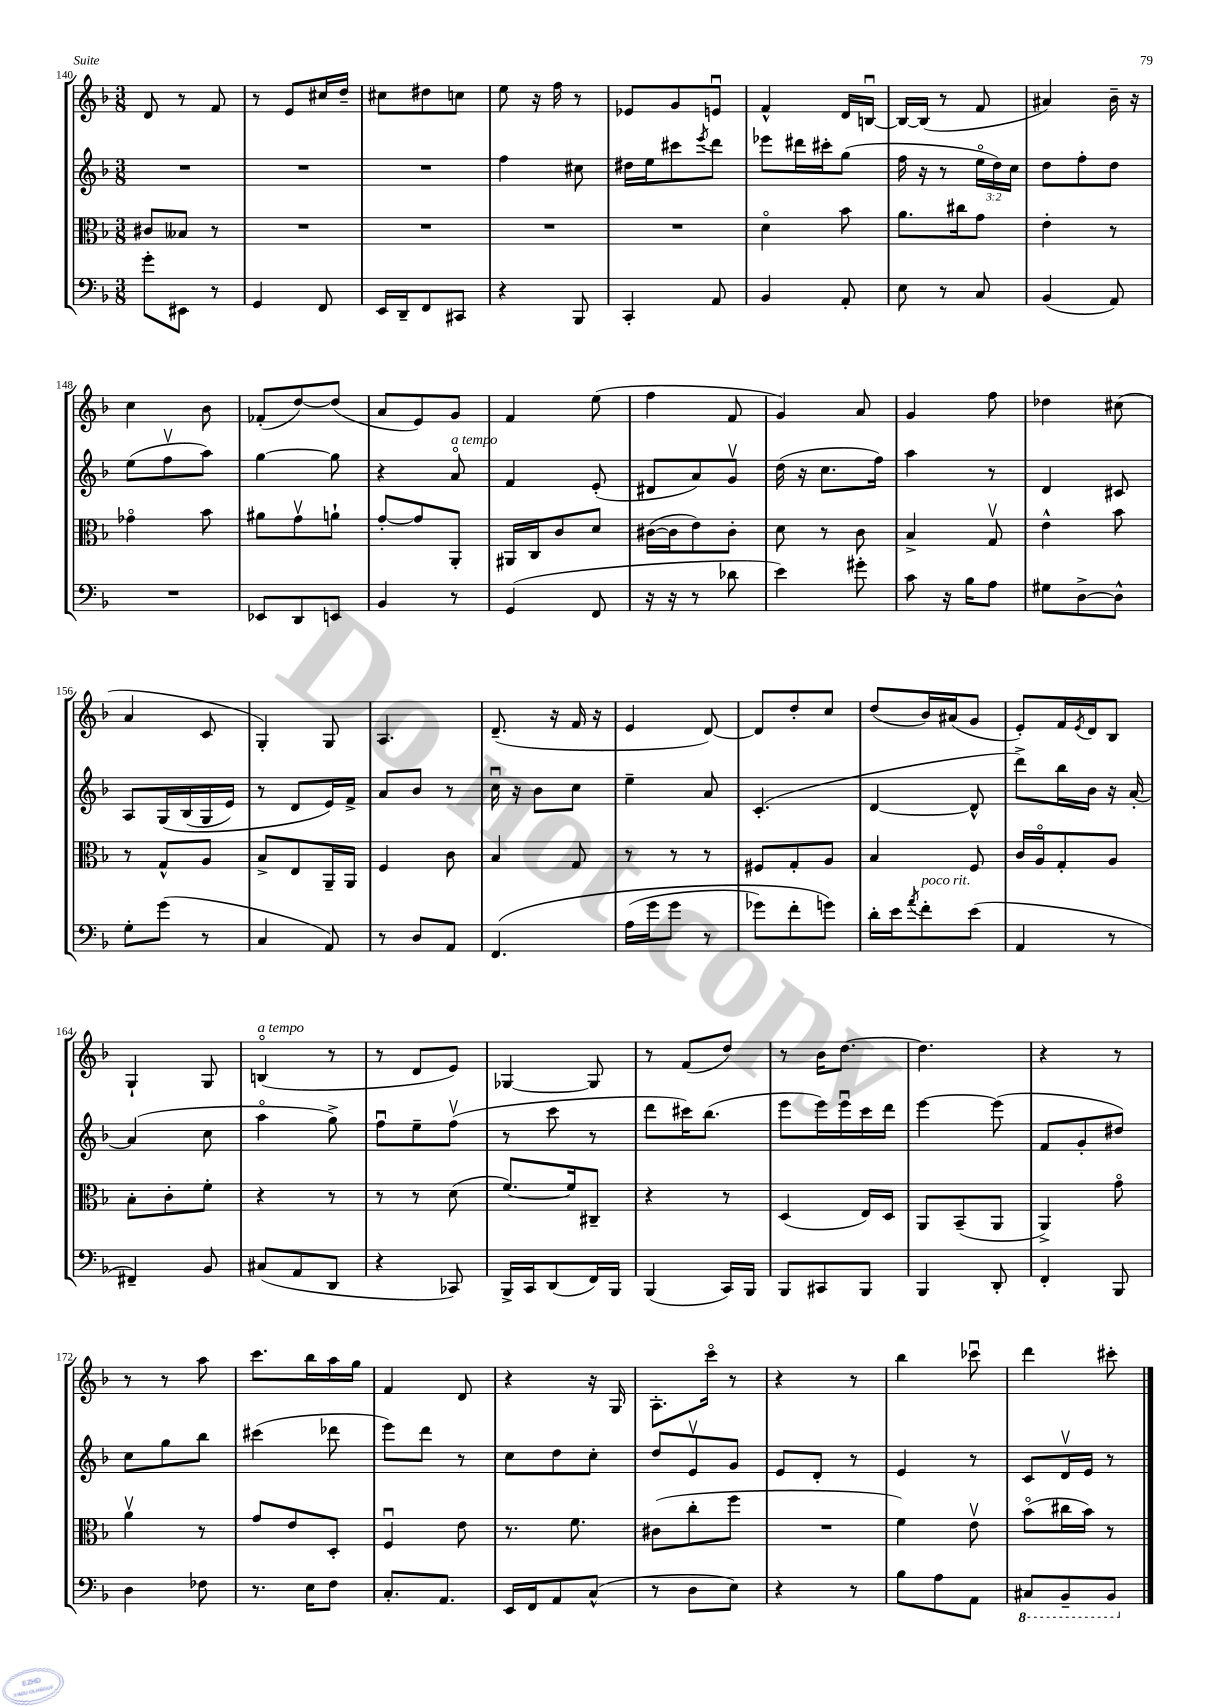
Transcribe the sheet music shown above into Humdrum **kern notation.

**kern	**kern	**kern	**kern
*staff4	*staff3	*staff2	*staff1
*clefF4	*clefC3	*clefG2	*clefG2
*k[b-]	*k[b-]	*k[b-]	*k[b-]
*M3/8	*M3/8	*M3/8	*M3/8
8g'	8c#	4.r	8d
8EE#	8B--	.	8r
8r	8r	.	8f
=	=	=	=
4GG	4.r	4.r	8r
.	.	.	8e
8FF	.	.	16cc#
.	.	.	16dd~
=	=	=	=
16EE	4.r	4.r	8cc#
16DD~	.	.	.
8FF	.	.	8dd#
8CC#	.	.	8cc
=	=	=	=
4r	4.r	4ff	8ee
.	.	.	16r
.	.	.	16ff
8BBB-	.	8cc#	8r
=	=	=	=
4CC'	4.r	16dd#	8e-
.	.	16ee	.
.	.	8ccc#	8g
.	.	8qeee	.
8AA	.	8ddd	8eu
=	=	=	=
4BB-	4do	8eee-	4f^^
.	.	16ddd#	.
.	.	16ccc#'	.
8AA'	8b-	(8gg	16d
.	.	.	[16Bu
=	=	=	=
8E	8.a	16ff	16B_
.	.	16r	(16B]
8r	.	8r	8r
.	16cc#	.	.
8C	8g	24eeo	8f
.	.	24dd)	.
.	.	24cc	.
=	=	=	=
(4BB-	4e'	8dd	4a#)
.	.	8ff'	.
8AA)	8r	8dd	16b-~
.	.	.	16r
=	=	=	=
4.r	4g-o	(8ee	4cc
.	.	8ffv	.
.	8b-	8aa)	8b-
=	=	=	=
8EE-	8a#	[4gg	(8f-'
8DD	8gv	.	[8dd)
8EE	8a`	8gg]	(8dd]
=	=	=	=
4BB-	[8g'	4r	8a
.	8g]	.	8e)
8r	8AA'	8ao	8g
=	=	=	=
(4GG	16AA#	4f	4f
.	16C	.	.
.	8c	.	.
8FF	8d	(8e'	(8ee
=	=	=	=
16r	([16c#	8d#	4ff
16r	16c#]	.	.
8r	8e)	8a)	.
8d-	8c#'	8gv	8f
=	=	=	=
4e)	8d	(16dd	4g)
.	.	16r	.
.	8r	8.cc	.
8g#'	8c	.	8a
.	.	16ff)	.
=	=	=	=
8c	4B-^	4aa	4g
16r	.	.	.
16B-	.	.	.
8A	8Gv	8r	8ff
=	=	=	=
8G#	4e^^	4d	4dd-
[8D^	.	.	.
8D^^]	8b-	8c#	(8cc#
=	=	=	=
8G'	8r	8A	4a
(8g	8G^^	&(16G	.
.	.	(16B-	.
8r	8A	16G	8c
.	.	16e)	.
=	=	=	=
4C	8B-^	8r	4G')
.	8E	8d	.
8AA)	16AA~	16e&)	8G
.	16AA	16f^	.
=	=	=	=
8r	4F	8a	4.A
8D	.	8b-	.
8AA	8c	8r	.
=	=	=	=
&(4.FF	4B-	16ccu	(8.d~
.	.	16r	.
.	.	8b-	.
.	.	.	16r
.	8G	8cc	16f
.	.	.	16r
=	=	=	=
(16A	8r	4ee~	4e
16g	.	.	.
8g	8r	.	.
8r	8r	8a	[8d)
=	=	=	=
8g-)	8F#	(4.c'	8d]
8f'	8G'	.	8dd'
8g&)	8A	.	8cc
=	=	=	=
16d'	4B-	[4d	(8dd
16e	.	.	.
8qa	.	.	.
8f'	.	.	16b-)
.	.	.	(16a#
(8e	8F	8d^^]	8g
=	=	=	=
4AA	16c	8ddd^)	8e')
.	16Ao	.	.
.	8G'	16bb-	16f
.	.	.	8qe
.	.	16b-	16d
8r	8A	16r	8B-
.	.	[16a'	.
=	=	=	=
4FF#~)	8B-'	(4a]	4G`
.	8c'	.	.
8BB-	8f'	8cc	8G
=	=	=	=
(8C#	4r	4aao	(4Bo
8AA	.	.	.
8DD	8r	8gg^)	8r
=	=	=	=
4r	8r	8ffu	8r
.	8r	8ee~	8d
8CC-)	(8d	(8ffv	8e)
=	=	=	=
16BBB-^	[8.f)	8r	[4G-
16CC	.	.	.
(8DD	.	8ccc	.
.	16f]	.	.
16FF)	8C#~	8r	8G-]
16BBB-	.	.	.
=	=	=	=
(4BBB-	4r	8ddd	8r
.	.	16ccc#)	(8f
.	.	(8.bb-	.
16CC)	8r	.	8dd)
16BBB-	.	.	.
=	=	=	=
8BBB-	(4D	8eee	8r
8CC#	.	16eee)	16b-
.	.	16eeeu	[8.dd
8BBB-	16E)	16ccc	.
.	16D	16ddd	.
=	=	=	=
4BBB-	8AA	[4eee	4.dd]
.	(8BB-~	.	.
8DD'	8AA	(8eee]	.
=	=	=	=
4FF'	4AA^)	8f	4r
.	.	8g'	.
8BBB-	8go	8dd#)	8r
=	=	=	=
4D	4av	8cc	8r
.	.	8gg	8r
8F-	8r	8bb-	8aa
=	=	=	=
8.r	8g	(4ccc#	8.ccc
.	8e	.	.
16E	.	.	16bb-
8F	8D'	8ddd-	16aa
.	.	.	16gg
=	=	=	=
8.C'	4Fu	8eee)	4f
.	.	8ddd	.
8.AA	.	.	.
.	8e	8r	8d
=	=	=	=
16EE	8.r	8cc	4r
16FF	.	.	.
8AA	.	8dd	.
.	8.f	.	.
(8C^^	.	8cc'	16r
.	.	.	16G
=	=	=	=
8r	(8c#	8dd	8.A'
8D	8cc'	8ev	.
.	.	.	16ccco
8E)	8ff	8g	8r
=	=	=	=
4r	4.r	8e	4r
.	.	8d'	.
8r	.	8r	8r
=	=	=	=
8B-	4f)	4e	4bb-
8A	.	.	.
8AA	8ev	8r	8ccc-u
=	=	=	=
8CC#	(8b-o	8c	4ddd
8BBB-~	16cc#	16dv	.
.	16b-)	16e	.
8BBB-	8r	8r	8ccc#'
==	==	==	==
*-	*-	*-	*-
